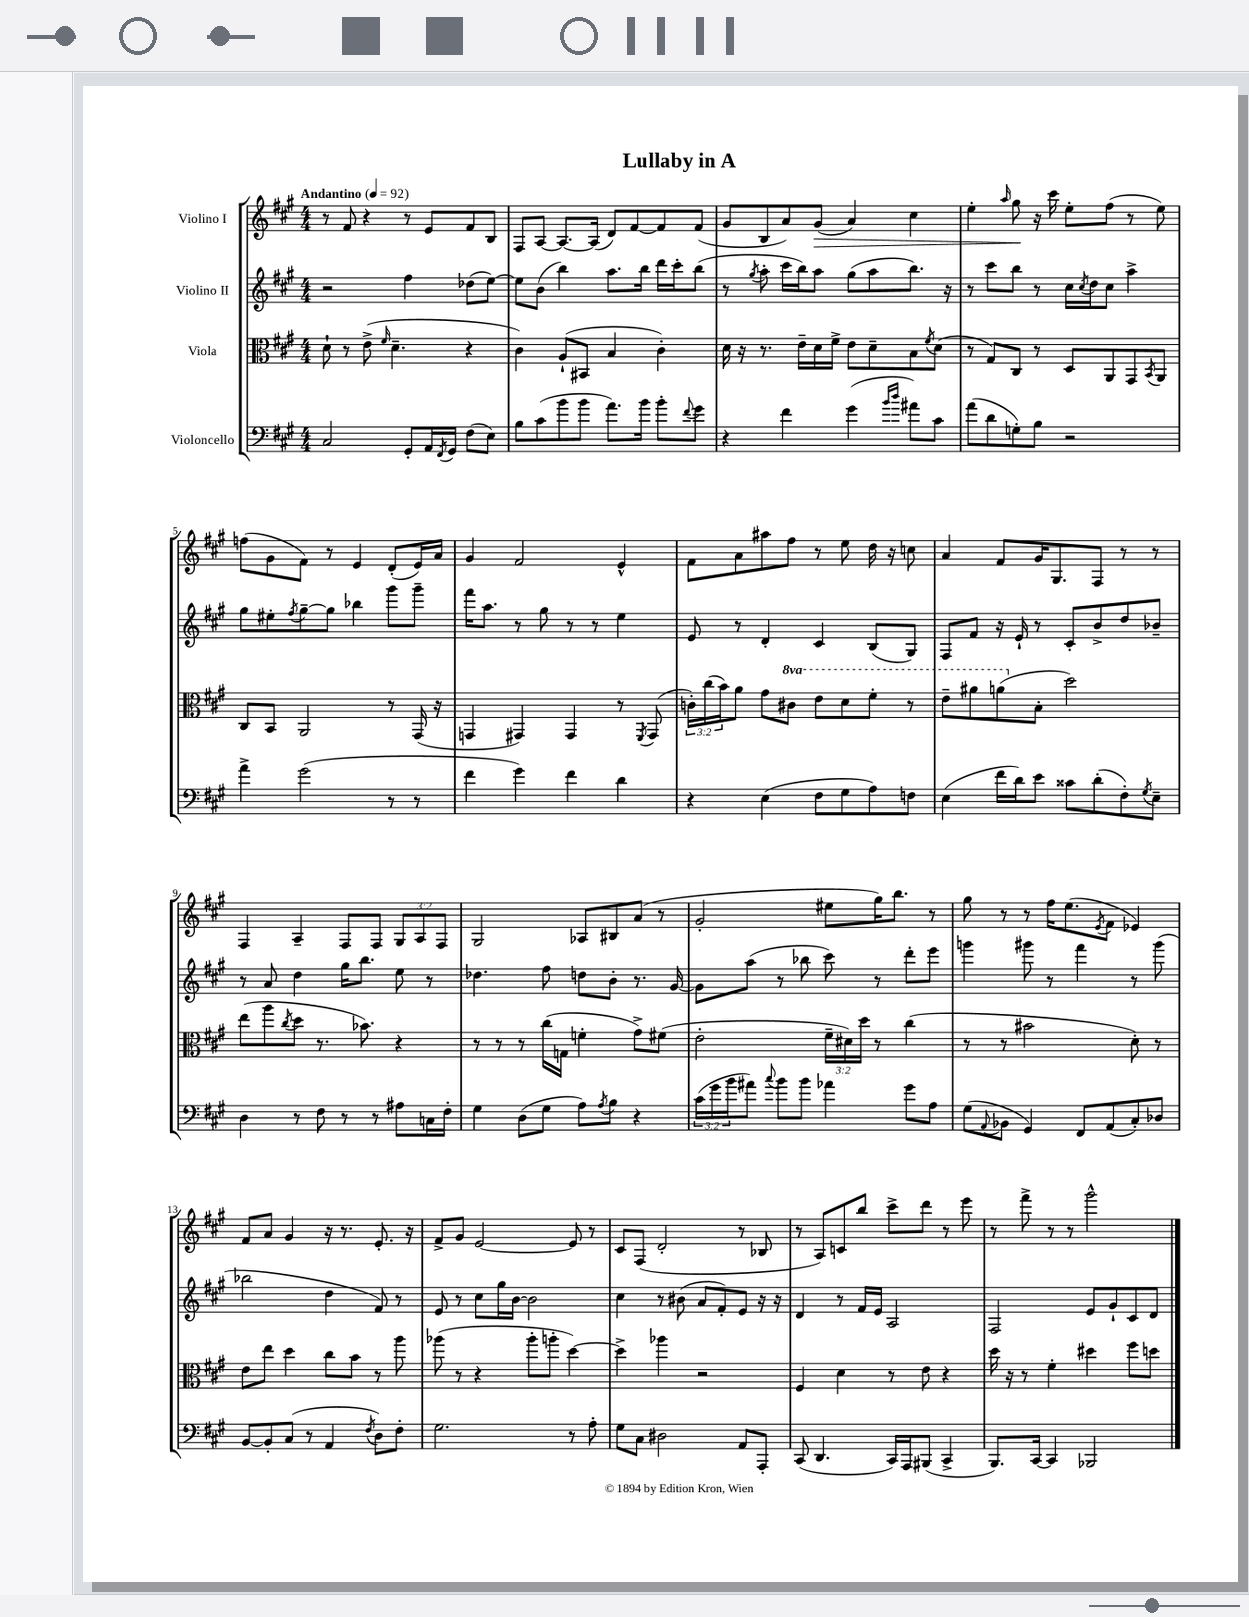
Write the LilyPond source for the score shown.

\header { title = "Lullaby in A" }
<<
\new StaffGroup <<
\new Staff = "s0" \with { instrumentName = "Violino I" } {
    \clef treble \key a \major \numericTimeSignature \time 4/4 \override Staff.TupletNumber.text = #tuplet-number::calc-fraction-text \tempo "Andantino" 4 = 92
    r8 fis'8 r4 r8 e'8 fis'8 b8 |
    fis8 a8~ a8.~ a16( d'8) fis'8~ fis'8 fis'8( |
    gis'8 b8 a'8) gis'8\>( a'4) cis''4 |
    e''4-. \grace { a''16 } gis''8\! r16 cis'''16 e''8-. fis''8( r8 e''8) |
    f''8( gis'8 fis'8) r8 e'4 d'8-.( e'16) a'16 |
    gis'4 fis'2 e'4-^ |
    fis'8 a'8 ais''8 fis''8 r8 e''8 d''16 r16 c''8 |
    a'4 fis'8 gis'16 gis8. fis8 r8 r8 |
    fis4 a4-- fis8 fis8 \tuplet 3/2 { gis8 a8 fis8 } |
    gis2 aes8 bis8 a'8( r8 |
    gis'2-. eis''8 gis''16) b''8. r8 |
    gis''8 r8 r8 fis''16 e''8.( \acciaccatura { e'8 } fis'8 ees'4) |
    fis'8 a'8 gis'4 r16 r8. e'8.-. r16 |
    fis'8-> gis'8 e'2~ e'8 r8 |
    cis'8 fis8( d'2-. r8 bes8 |
    r8 a8) c'8 b''8 cis'''8-> d'''8 r8 e'''8 |
    r8 fis'''8-> r8 r8 gis'''2-^ \bar "|." |
}
\new Staff = "s1" \with { instrumentName = "Violino II" } {
    \clef treble \key a \major \numericTimeSignature \time 4/4
    r2 fis''4 des''8( e''8~) |
    e''8 b'8( b''4) a''8. b''16 d'''16 cis'''16-. b''8( |
    r8 \acciaccatura { gis''8 } a''8-. cis'''16 b''16) a''8 gis''8( a''8 b''8.) r16 |
    r8 cis'''8 b''8 r8 cis''16 \acciaccatura { cis''8 } d''16 cis''8 a''4-> |
    gis''8 eis''8-. \acciaccatura { fis''8 } gis''8~-- gis''8 bes''4 gis'''8 gis'''8-- |
    fis'''16 a''8. r8 gis''8 r8 r8 e''4 |
    e'8 r8 d'4-. cis'4 b8( gis8) |
    fis8 fis'8 r16 e'16-! r8 cis'8-. b'8-> d''8 bes'8-- |
    r8 a'8 d''4 gis''16 b''8. e''8 r8 |
    des''4. fis''8 d''8 b'8-. r8. gis'16~ |
    gis'8 a''8( r8 bes''8 cis'''8) r8 d'''8-. e'''8 |
    g'''4 gis'''8 r8 fis'''4 r8 gis'''8( |
    bes''2 d''4 fis'8) r8 |
    e'8 r8 cis''8 gis''16 b'16~ b'2 |
    cis''4 r8 bis'8( a'8 fis'8-.) e'8 r16 r16 |
    d'4 r8 fis'16 e'16 a2 |
    fis2 e'8 gis'8-! cis'8 d'8 \bar "|." |
}
\new Staff = "s2" \with { instrumentName = "Viola" } {
    \clef alto \key a \major \numericTimeSignature \time 4/4 \override Staff.TupletNumber.text = #tuplet-number::calc-fraction-text \set Staff.ottavationMarkups = #ottavation-simple-ordinals
    d'8-! r8 e'8->( \grace { fis'16 } d'4.-- r4 |
    cis'4) a8-!( bis,8 b4 cis'4-.) |
    d'16 r16 r8. e'16-- d'16 fis'16-> e'8 d'8-- b8 \acciaccatura { fis'8 } d'8( |
    r8 gis8) cis8 r8 d8 a,8 gis,8 \acciaccatura { b,8 } a,8 |
    cis8 b,8 a,2 r8 gis,16( r16 |
    g,4 gis,4) gis,4 r8 \acciaccatura { fis,8 } gis,8( |
    \tuplet 3/2 { c'16-.) cis''16( b'16) } a'8 gis'8 \ottava #1 cis''!8 e''8 d''8 fis''8-. r8 |
    e''8-- ais''8 a''8( \ottava #0 b8-. d''2) |
    e''8( a''8 \acciaccatura { cis''8 } d''8 r8. bes'8.) r4 |
    r8 r8 r8 cis''16( g16 f'4-. gis'8->) fis'8( |
    e'2-. \tuplet 3/2 { fis'16-- dis'16) d''16 } r8 cis''4( |
    r8 r8 bis'2 d'8-.) r8 |
    e'8 e''8 d''4 cis''8 b'8 r8 a''8 |
    aes''8( r8 r4 aes''8-. a''8-. d''4~) |
    d''4-> aes''4 r2 |
    fis4 d'4 r8 e'8 r4 |
    d''16 r16 r8 fis'4-. dis''4 fis''8 d''8 \bar "|." |
}
\new Staff = "s3" \with { instrumentName = "Violoncello" } {
    \clef bass \key a \major \numericTimeSignature \time 4/4 \override Staff.TupletNumber.text = #tuplet-number::calc-fraction-text
    cis2 gis,8-. a,16 \acciaccatura { fis,8 } gis,16 fis8( e8) |
    b8 cis'8( b'8 b'8 a'8.) b'16 b'8-. \appoggiatura { fis'8 } gis'8 |
    r4 fis'4 gis'4( \grace { b'16 d''16 } ais'8) cis'8 |
    a'8( d'8 g8-.) b8 r2 |
    a'4-> gis'2( r8 r8 |
    fis'4 gis'4) fis'4 d'4 |
    r4 e4( fis8 gis8 a8) f8 |
    e4( fis'16 d'16) e'8 cisis'8 d'8-.( fis8-.) \acciaccatura { gis8 } e8-- |
    d4 r8 fis8 r8 r8 ais8 c16 fis16-. |
    gis4 d8( gis8 a8) \acciaccatura { a8 } b8 r4 |
    \tuplet 3/2 { cis'16( gis'16 b'16 } ais'8) \appoggiatura { cis''8 } b'8 b'8 aes'4 gis'8 a8 |
    gis8( \appoggiatura { a,8 } bes,8 gis,4) fis,8 a,8( cis8-.) des8 |
    b,8~ b,8-. cis8( r8 a,4 \acciaccatura { fis8 } d8) fis8-. |
    gis2. r8 a8-. |
    gis8 cis8 dis2 a,8 a,,8-. |
    cis,8( d,4. cis,16) a,,16 bis,,8( cis,4-> |
    b,,8.) cis,16~ cis,4 bes,,2 \bar "|." |
}
>>
>>
